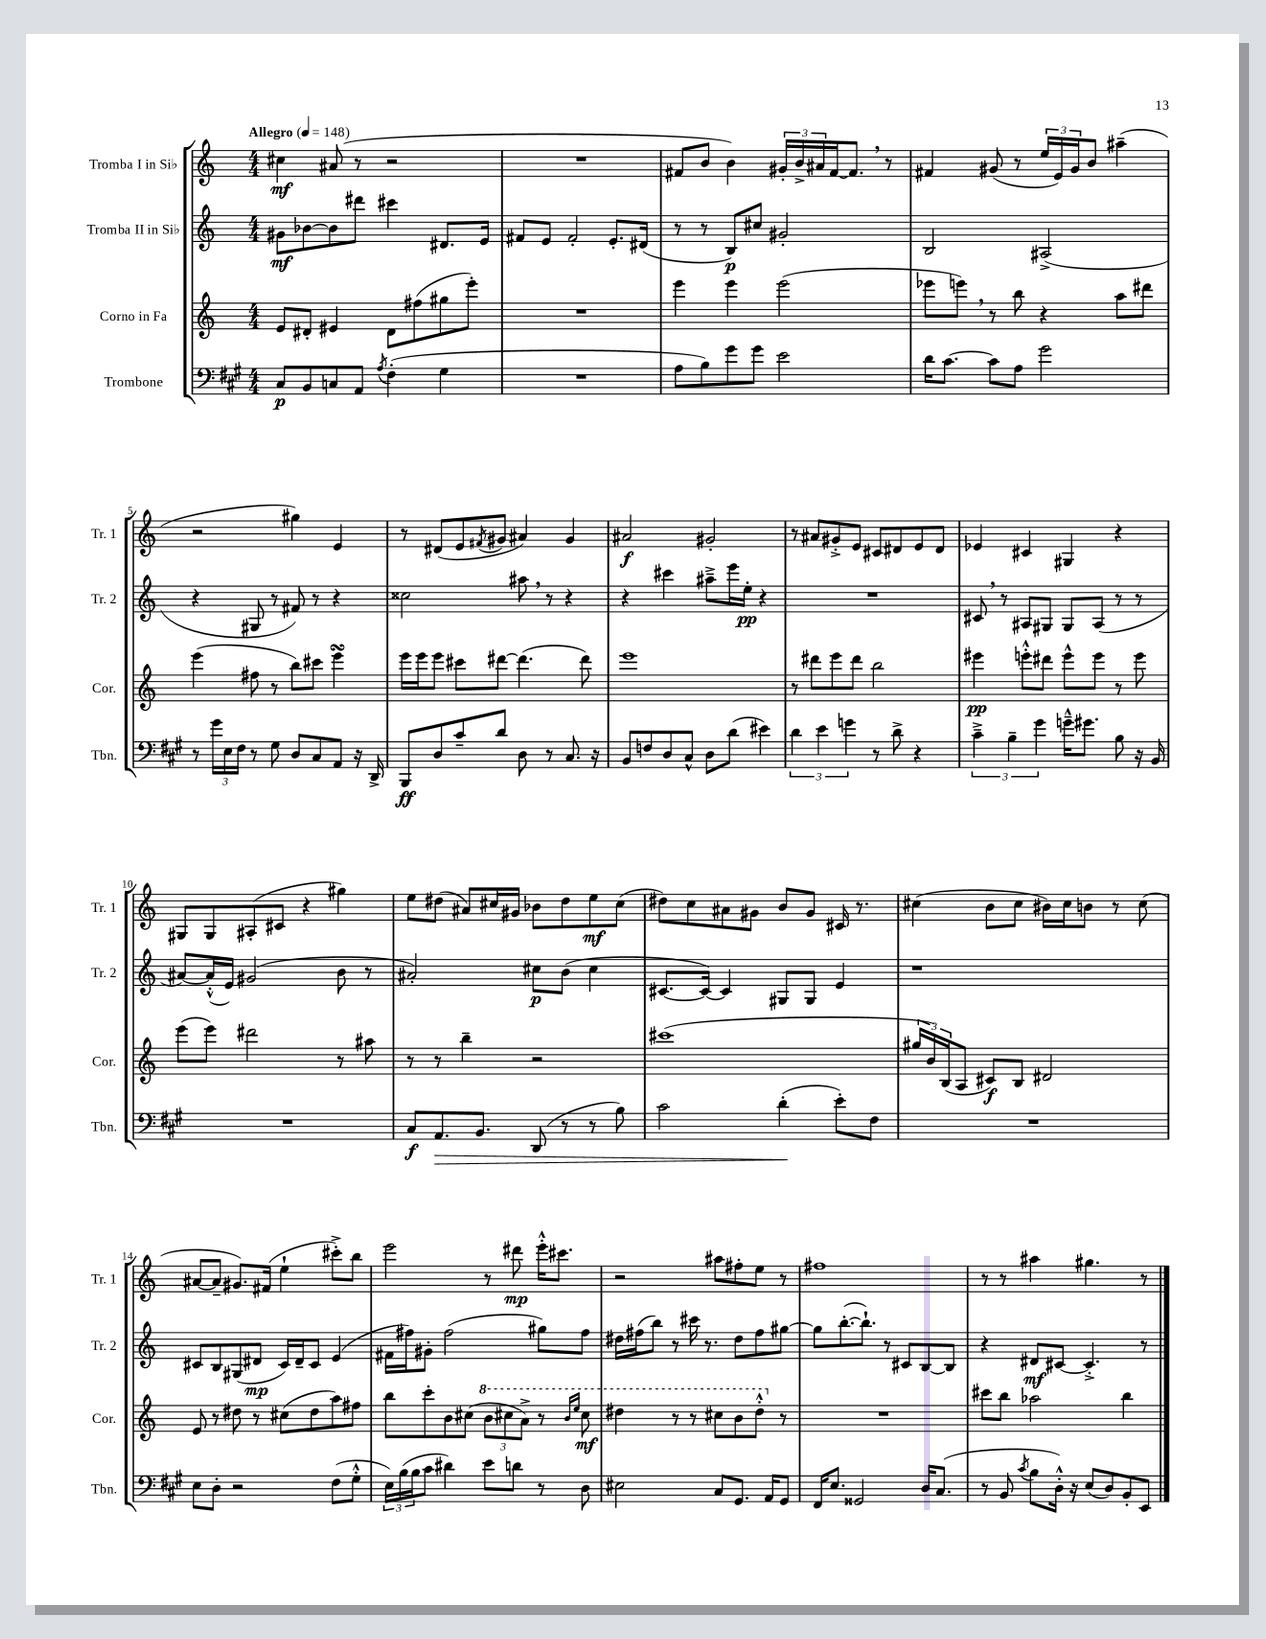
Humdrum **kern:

**kern	**dynam	**kern	**dynam	**kern	**dynam	**kern	**dynam
*part4	*part4	*part3	*part3	*part2	*part2	*part1	*part1
*staff4	*staff4	*staff3	*staff3	*staff2	*staff2	*staff1	*staff1
*I"Trombone	*	*I"Corno in Fa	*	*I"Tromba II in Si♭	*	*I"Tromba I in Si♭	*
*I'Tbn.	*	*I'Cor.	*	*I'Tr. 2	*	*I'Tr. 1	*
*clefF4	*	*clefG2	*	*clefG2	*	*clefG2	*
*k[f#c#g#]	*	*k[]	*	*k[]	*	*k[]	*
*M4/4	*	*M4/4	*	*M4/4	*	*M4/4	*
*MM148	*	*MM148	*	*MM148	*	*MM148	*
=1	=1	=1	=1	=1	=1	=1	=1
!	!	!	!	!	!	!LO:TX:a:B:t=Allegro	!
8C#/L	p	8e/L	.	8g#X\L	mf	4cc#X\	mf
8BB/	.	8d#X'/J	.	[8b-X\	.	.	.
8Cn/	.	4e#X/	.	8b-\]	.	(8a#X/	.
8AA/J	.	.	.	8ddd#X\J	.	8r	.
8qA/	.	.	.	.	.	.	.
(4F#'\	.	8d#\L	.	4ccc#X\	.	2r	.
.	.	(8ff#X\	.	.	.	.	.
4G#\	.	8gg#X\	.	8.d#X/L	.	.	.
.	.	8eee'\J)	.	.	.	.	.
.	.	.	.	16e/Jk	.	.	.
=2	=2	=2	=2	=2	=2	=2	=2
1r	.	1r	.	8f#X/L	.	1r	.
.	.	.	.	8e/J	.	.	.
.	.	.	.	2f#'/	.	.	.
.	.	.	.	8.e'/L	.	.	.
.	.	.	.	(16d#X/Jk	.	.	.
=3	=3	=3	=3	=3	=3	=3	=3
8A\L	.	4eee\	.	8r	.	8f#X/L	.
8B\)	.	.	.	8r	.	8b/J	.
8g#\	.	4eee\	.	8B/L)	p	4b\)	.
8g#\J	.	.	.	8cc#X/J	.	.	.
2e\	.	(2eee\	.	2g#X'/	.	24g#X'/LL	.
.	.	.	.	.	.	24b^/	.
.	.	.	.	.	.	24a#X/	.
.	.	.	.	.	.	[16f#/J	.
.	.	.	.	.	.	8.f#,/J]	.
.	.	.	.	.	.	8r	.
=4	=4	=4	=4	=4	=4	=4	=4
16d\KL	.	8eee-X\L	.	2B/	.	4f#X/	.
[8.c#\J	.	.	.	.	.	.	.
.	.	8eeen,\J)	.	.	.	.	.
8c#\L]	.	8r	.	.	.	(8g#X/	.
8A\J	.	8bb\	.	.	.	8r	.
2g#\	.	4r	.	(2A#X^/	.	24ee/LL	.
.	.	.	.	.	.	24e/)	.
.	.	.	.	.	.	24g#/J	.
.	.	.	.	.	.	8b/J	.
.	.	8aa\L	.	.	.	(4aa#X~\	.
.	.	8ddd#X\J	.	.	.	.	.
!!LO:LB:g=z
=5	=5	=5	=5	=5	=5	=5	=5
8r	.	(4eee\	.	4r	.	2r	.
24g#\LL	.	.	.	.	.	.	.
24E\	.	.	.	.	.	.	.
24F#\JJ	.	.	.	.	.	.	.
8r	.	8ff#X\	.	8G#X/	.	.	.
8G#\	.	8r	.	8r	.	.	.
8D/L	.	8bb\L)	.	8f#X/)	.	4gg#X\)	.
8C#/	.	8ccc#X\J	.	8r	.	.	.
8AA/J	.	4eeesSsS\	.	4r	.	4e/	.
16r	.	.	.	.	.	.	.
16DD^/	.	.	.	.	.	.	.
=6	=6	=6	=6	=6	=6	=6	=6
8BBB/L	ff	16eee\LL	.	2cc##X\	.	8r	.
.	.	16eee\J	.	.	.	.	.
8D/	.	8eee\J	.	.	.	(8d#X/L	.
8c#~/	.	8ccc#X\L	.	.	.	8e/	.
.	.	.	.	.	.	8qf#X/	.
8d/J	.	[8ddd#X\J	.	.	.	8g#X/J	.
8D\	.	(4.ddd#\]	.	8aa#X,\	.	4a#X/)	.
8r	.	.	.	8r	.	.	.
8.C#/	.	.	.	4r	.	4g#/	.
.	.	8ddd#\)	.	.	.	.	.
16r	.	.	.	.	.	.	.
=7	=7	=7	=7	=7	=7	=7	=7
8BB/L	.	1eee	.	4r	.	2a#X/	f
8Fn/	.	.	.	.	.	.	.
8D/	.	.	.	4ccc#X\	.	.	.
8C#^^/J	.	.	.	.	.	.	.
8D\L	.	.	.	8aa#X~^\L	.	2g#X'/	.
(8d\J	.	.	.	16eee\L	.	.	.
.	.	.	.	16ee'\JJ	pp	.	.
4e#X\)	.	.	.	4r	.	.	.
=8	=8	=8	=8	=8	=8	=8	=8
6d\	.	8r	.	1r	.	8r	.
.	.	8ddd#X\L	.	.	.	8a#X/L	.
6e\	.	.	.	.	.	.	.
.	.	8eee\	.	.	.	8g#X'^/	.
6gn\	.	.	.	.	.	.	.
.	.	8ddd#\J	.	.	.	8e/J	.
8r	.	2bb\	.	.	.	8c#X/L	.
8d^\	.	.	.	.	.	8d#X/	.
4r	.	.	.	.	.	8e/	.
.	.	.	.	.	.	8d#/J	.
=9	=9	=9	=9	=9	=9	=9	=9
6c#~^\	.	4eee#X\	pp	8c#X,/	.	4e-X/	.
.	.	.	.	8r	.	.	.
6B~\	.	.	.	.	.	.	.
.	.	8eeen'^^\L	.	8A#X/L	.	4c#X/	.
6g#\	.	.	.	.	.	.	.
.	.	8ddd#X\J	.	8G#X/J	.	.	.
16gn~^^\KL	.	8eee^^\L	.	8G#/L	.	4G#X/	.
8.g#X\J	.	.	.	.	.	.	.
.	.	8eee\J	.	(8A#/J	.	.	.
8B\	.	8r	.	8r	.	4r	.
16r	.	8eee\	.	8r	.	.	.
16BB/	.	.	.	.	.	.	.
!!LO:LB:g=z
=10	=10	=10	=10	=10	=10	=10	=10
1r	.	(8eee\L	.	[8a#X/L)	.	8G#X/L	.
.	.	8eee\J)	.	(16a#'^^/L]	.	8G#/	.
.	.	.	.	16e/JJ)	.	.	.
.	.	2ddd#X\	.	(2g#X/	.	(8A#X'/	.
.	.	.	.	.	.	8c#X/J	.
.	.	.	.	.	.	4r	.
.	.	8r	.	8b\	.	4gg#X\)	.
.	.	8aa#X\	.	8r	.	.	.
=11	=11	=11	=11	=11	=11	=11	=11
8C#/L	f	8r	.	2a#X'/)	.	8ee\L	.
!	!LO:HP:b	!	!	!	!	!	!
8.AA/	>	8r	.	.	.	(8dd#X\J	.
.	.	4bb~\	.	.	.	8a#X/L)	.
8.BB/J	.	.	.	.	.	.	.
.	.	.	.	.	.	16cc#X/L	.
.	.	.	.	.	.	16g#X/JJ	.
(8DD/	.	2r	.	8cc#X\L	p	8b-X\L	.
8r	.	.	.	(8b\J	.	8dd#\	.
8r	.	.	.	4cc#\	.	8ee\	mf
8B\)	.	.	.	.	.	(8cc#\J	.
=12	=12	=12	=12	=12	=12	=12	=12
2c#\	.	(1ccc#X	.	[8.c#X/L	.	8dd#X\L)	.
.	.	.	.	.	.	8cc\	.
.	.	.	.	16c#/Jk_)	.	.	.
.	.	.	.	4c#/]	.	8a#X\	.
.	.	.	.	.	.	8g#X\J	.
(4d'\	.	.	.	8G#X/L	.	8b/L	.
.	.	.	.	8G#/J	.	8g#/J	.
8e'\L)	]	.	.	4e/	.	16c#X/	.
.	.	.	.	.	.	8.r	.
8F#\J	.	.	.	.	.	.	.
=13	=13	=13	=13	=13	=13	=13	=13
1r	.	24gg#X/LL	.	1r	.	(4cc#X\	.
.	.	24b/)	.	.	.	.	.
.	.	(24B/J	.	.	.	.	.
.	.	8A/J	.	.	.	.	.
.	.	8c#X/L)	f	.	.	8b\L	.
.	.	8B/J	.	.	.	8cc#\J	.
.	.	2d#X/	.	.	.	16b#X\LL)	.
.	.	.	.	.	.	16cc#\J	.
.	.	.	.	.	.	8bn\J	.
.	.	.	.	.	.	8r	.
.	.	.	.	.	.	(8cc#\	.
!!LO:LB:g=z
=14	=14	=14	=14	=14	=14	=14	=14
8E\L	.	8e/	.	8c#X/L	.	[8a#X/L	.
8D'\J	.	8r	.	8B/	.	8a#~/J]	.
2r	.	8dd#X\	.	(8G#X/	.	8.g#X/L)	.
.	.	8r	.	8d#X/J	mp	.	.
.	.	.	.	.	.	(16f#X/Jk	.
.	.	(8cc#X\L	.	16c#/LL)	.	4ee`\	.
.	.	.	.	16d#~/J	.	.	.
.	.	8dd#\	.	8c#/J	.	.	.
(8F#\L	.	8aa\)	.	(4e/	.	8ccc#X'^\L)	.
8G#'^^\J	.	8ff#X\J	.	.	.	8bb\J	.
=15	=15	=15	=15	=15	=15	=15	=15
24E\LL)	.	8bb\L	.	16f#X\LL	.	2eee\	.
(24B\	.	.	.	.	.	.	.
.	.	.	.	16ff#X\J)	.	.	.
24B\J	.	.	.	.	.	.	.
8c#\J	.	8ccc'\	.	8g#X'\J	.	.	.
4d#X\)	.	8b\	.	(2ff#\	.	.	.
.	.	(8cc#X\J	.	.	.	.	.
*	*	*8va	*	*	*	*	*
8e\L	.	12bb\L	.	.	.	8r	.
.	.	12ccc#X\	.	.	.	.	.
8dn\J	.	.	.	.	.	8ddd#X\	mp
.	.	12aa^\J)	.	.	.	.	.
8r	.	8r	.	8gg#X\L)	.	16eee'^^\KL	.
.	.	.	.	.	.	8.ccc#X\J	.
.	.	16qqbb/LL	.	.	.	.	.
.	.	16qqeee/JJ	.	.	.	.	.
8D\	.	8ccc#\	mf	8ff#\J	.	.	.
=16	=16	=16	=16	=16	=16	=16	=16
2E#X\	.	4ddd#X\	.	16dd#X\LL	.	2r	.
.	.	.	.	(16ff#X\J	.	.	.
.	.	.	.	8bb\J)	.	.	.
.	.	8r	.	8r	.	.	.
.	.	8r	.	16ccc#X\	.	.	.
.	.	.	.	8.r	.	.	.
8C#/L	.	8ccc#X\L	.	.	.	8aa#X\L	.
8.GG#/J	.	8bb\	.	8dd#\L	.	8ff#X'\	.
.	.	8ddd#'^^\J	.	8ff#\	.	8ee\J	.
16AA/KL	.	.	.	.	.	.	.
*	*	*X8va	*	*	*	*	*
8GG#/J	.	8r	.	[8gg#X\J	.	8r	.
=17	=17	=17	=17	=17	=17	=17	=17
16FF#/KL	.	1r	.	8gg#\L]	.	1ff#X	.
8.E/J	.	.	.	.	.	.	.
.	.	.	.	([8.bb'\	.	.	.
2GG##X/	.	.	.	.	.	.	.
.	.	.	.	8.bb`\J])	.	.	.
.	.	.	.	8r	.	.	.
.	.	.	.	8c#X/L	.	.	.
16D/KL	.	.	.	[8B/	.	.	.
(8.C#/J	.	.	.	.	.	.	.
.	.	.	.	8B/J]	.	.	.
=18	=18	=18	=18	=18	=18	=18	=18
8r	.	8ccc#X\L	.	4r	.	8r	.
8BB/	.	8bb\J	.	.	.	8r	.
8qc#/	.	.	.	.	.	.	.
8B\L	.	2aa-X\	.	8d#X/L	mf	4aa#X\	.
16D'^^\Jk)	.	.	.	[8c#X/J	.	.	.
16r	.	.	.	.	.	.	.
(8E/L	.	.	.	4.c#'^/]	.	4.gg#X\	.
8D/)	.	.	.	.	.	.	.
8BB'/	.	4bb\	.	.	.	.	.
8EE/J	.	.	.	8r	.	8r	.
==	==	==	==	==	==	==	==
*-	*-	*-	*-	*-	*-	*-	*-
